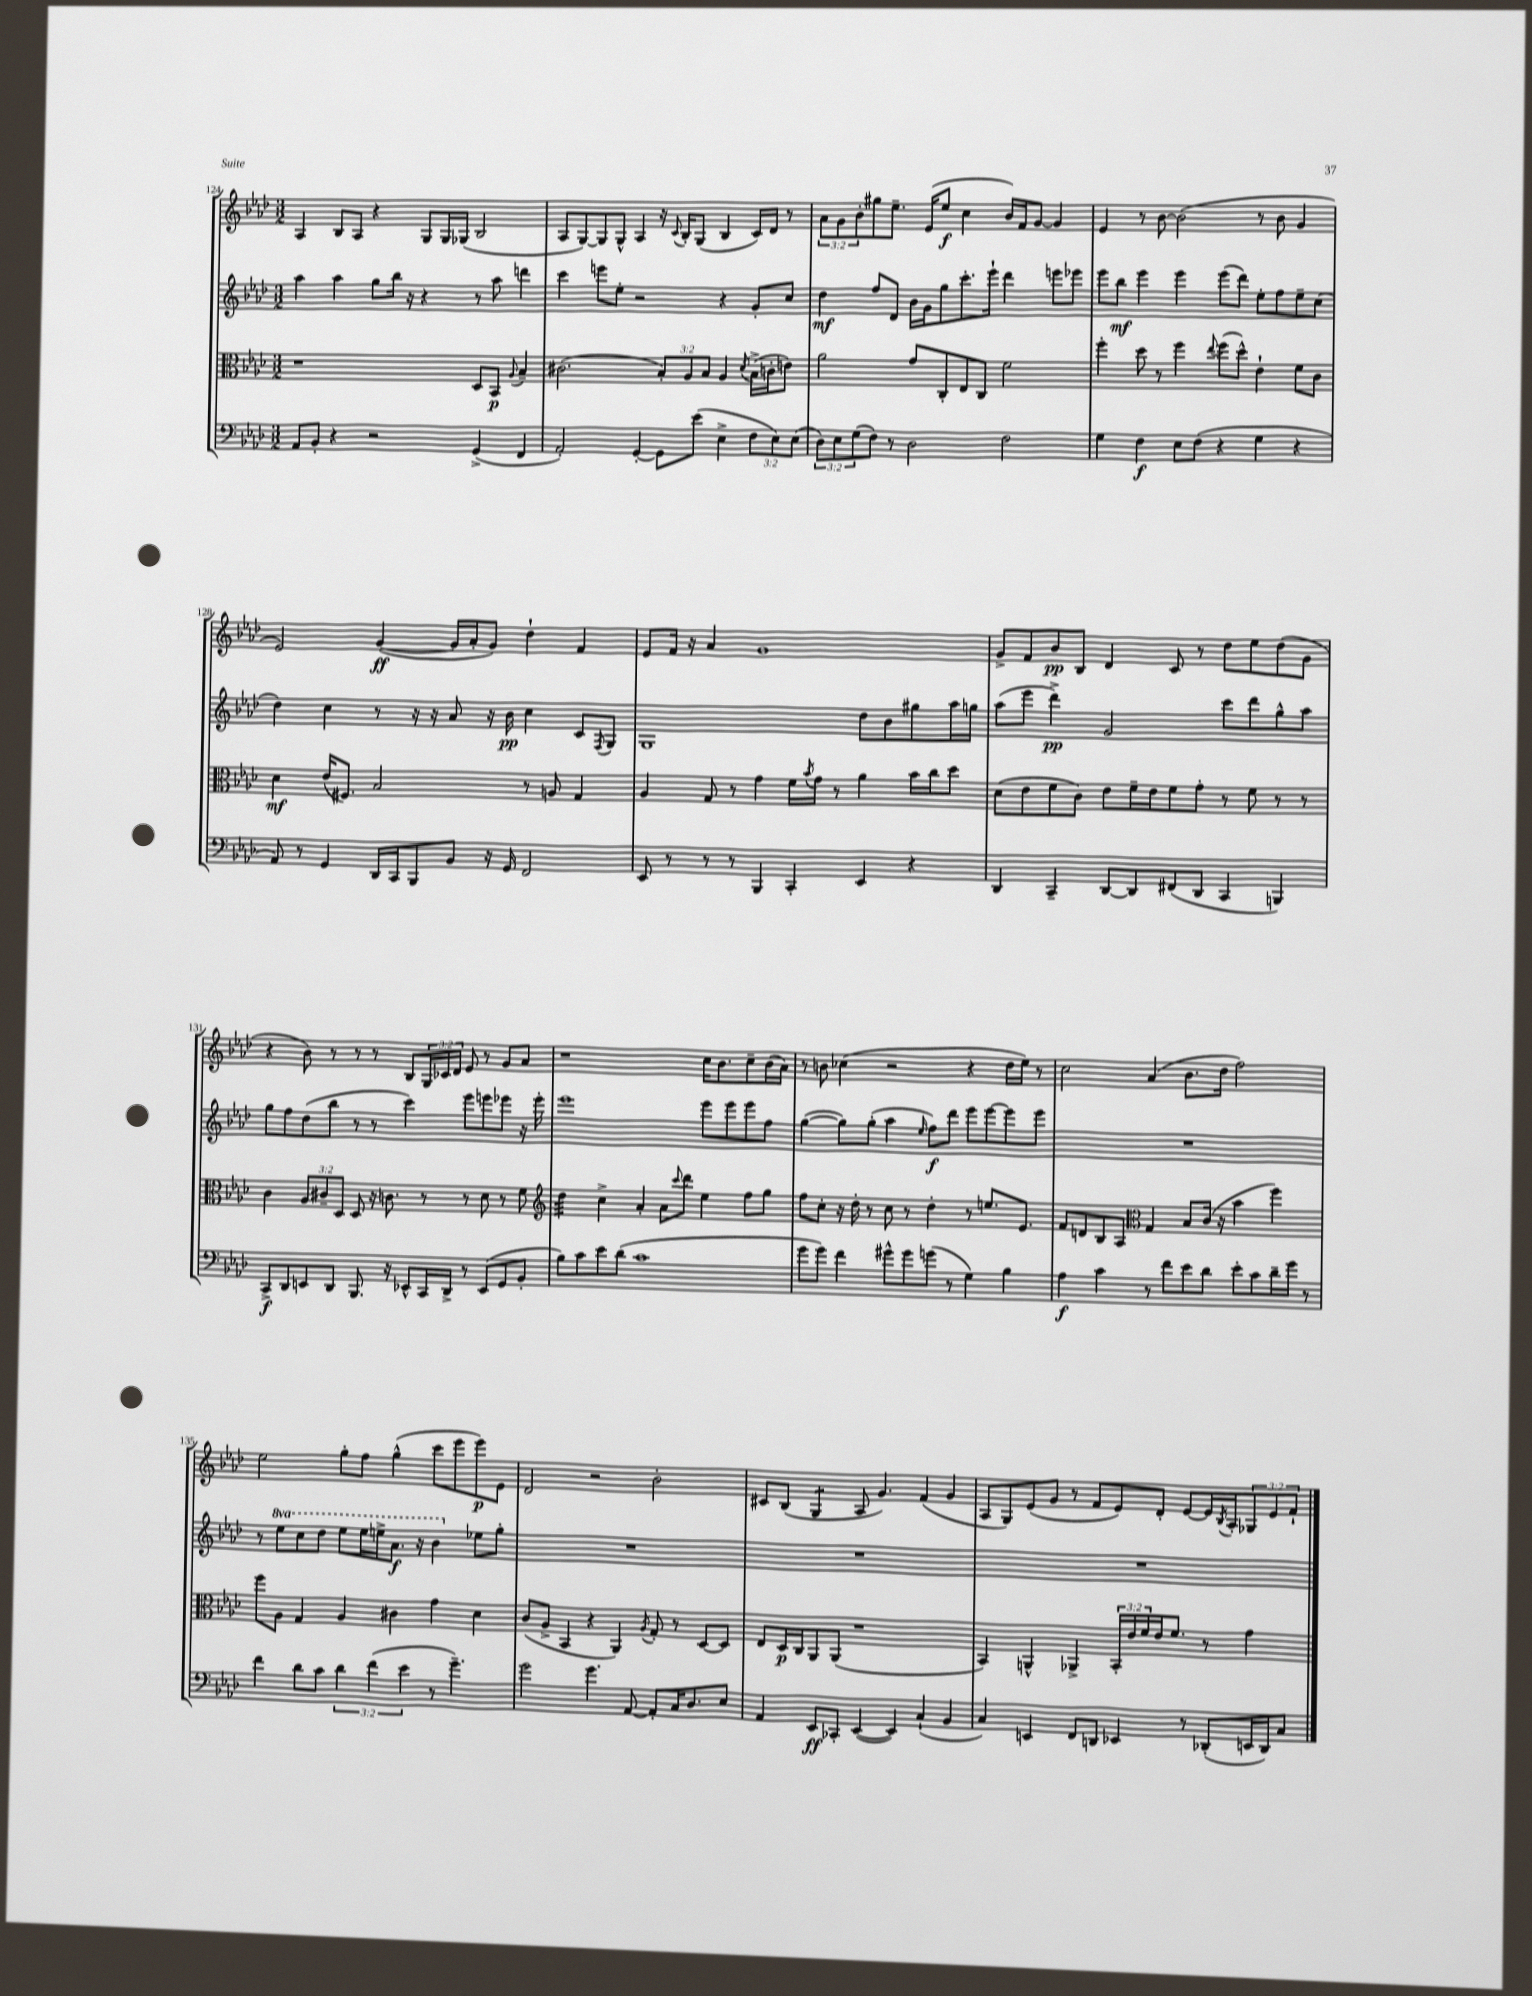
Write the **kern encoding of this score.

**kern	**dynam	**kern	**dynam	**kern	**dynam	**kern	**dynam
*part4	*part4	*part3	*part3	*part2	*part2	*part1	*part1
*staff4	*staff4	*staff3	*staff3	*staff2	*staff2	*staff1	*staff1
*clefF4	*	*clefC3	*	*clefG2	*	*clefG2	*
*k[b-e-a-d-]	*	*k[b-e-a-d-]	*	*k[b-e-a-d-]	*	*k[b-e-a-d-]	*
*M3/2	*	*M3/2	*	*M3/2	*	*M3/2	*
=124	=124	=124	=124	=124	=124	=124	=124
8AA-/L	.	1r	.	4aa-\	.	4A-/	.
8BB-'/J	.	.	.	.	.	.	.
4r	.	.	.	4aa-\	.	8B-/L	.
.	.	.	.	.	.	8A-/J	.
2r	.	.	.	8gg\L	.	4r	.
.	.	.	.	16bb-\Jk	.	.	.
.	.	.	.	16r	.	.	.
.	.	.	.	4r	.	8G/L	.
.	.	.	.	.	.	16G/L	.
.	.	.	.	.	.	(16G-X/JJ	.
(4GG^/	.	8D-/L	.	8r	.	2B-/	.
.	.	8BB-/J	p	8aa-\	.	.	.
.	.	8qqA-/	.	.	.	.	.
4FF/	.	4B-~/	.	4dddn\	.	.	.
=125	=125	=125	=125	=125	=125	=125	=125
2AA-'/)	.	(2.c#X\	.	4ccc\	.	8A-/L	.
.	.	.	.	.	.	[8G/)	.
.	.	.	.	8eeen\L	.	8G/]	.
.	.	.	.	8ee-'\J	.	8G^^/J	.
[4GG'/	.	.	.	2r	.	4A-/	.
8GG\L]	.	12B-'/L)	.	.	.	16r	.
.	.	.	.	.	.	8qqc/	.
.	.	.	.	.	.	16B-'/KL	.
.	.	12A-/	.	.	.	.	.
(8e-\J	.	.	.	.	.	(8G/J	.
.	.	12B-/J	.	.	.	.	.
4E-^\	.	4A-/	.	4r	.	4B-/	.
.	.	8qd-/	.	.	.	.	.
12F\L	.	(16B-^\LL	.	8g'/L	.	16c/LL)	.
.	.	16cn'\J	.	.	.	16d-/JJ	.
12E-\)	.	.	.	.	.	.	.
.	.	8en\J)	.	8cc/J	.	8r	.
(12E-\J	.	.	.	.	.	.	.
=126	=126	=126	=126	=126	=126	=126	=126
12D-\L)	.	2a-\	.	4dd-\	mf	12a-\L	.
12E-\	.	.	.	.	.	12g\	.
(12G\	.	.	.	.	.	12b-'\	.
8F\J)	.	.	.	8ff/L	.	8gg#X\	.
8r	.	.	.	8d-/J	.	8.ee-~\J	.
2D-\	.	8g/L	.	16b-\LL	.	.	.
.	.	.	.	16g\J	.	(16e-/KL	.
.	.	8C'/	.	8gg\	.	8ee-/J	f
.	.	8E-/	.	8.ccc'\	.	4cc\	.
.	.	8C/J	.	.	.	.	.
.	.	.	.	16eee-`\Jk	.	.	.
2F\	.	2f\	.	4ddd-\	.	16b-/LL)	.
.	.	.	.	.	.	16f/J	.
.	.	.	.	.	.	[8g/J	.
.	.	.	.	8eeen\L	.	4g/]	.
.	.	.	.	8eee-X\J	.	.	.
=127	=127	=127	=127	=127	=127	=127	=127
4G\	.	4ff'\	.	8eee-\L	.	4e-/	.
.	.	.	.	8bb-\J	mf	.	.
4F\	f	8dd-\	.	4eee-\	.	8r	.
.	.	8r	.	.	.	[8b-\	.
8E-\L	.	4ff\	.	4eee-\	.	(2b-\]	.
(8F\J	.	.	.	.	.	.	.
.	.	8qqee-/	.	.	.	.	.
4r	.	(8ff\L	.	(8eee-\L	.	.	.
.	.	8dd-^^\J)	.	8ddd-\J)	.	.	.
4G\	.	4e-`\	.	8ee-'\L	.	8r	.
.	.	.	.	8ff\	.	8b-\	.
4r	.	8f\L	.	8ee-~\	.	4g/	.
.	.	8c\J	.	(8cc\J	.	.	.
!!LO:LB:g=z
=128	=128	=128	=128	=128	=128	=128	=128
8AA-/)	.	4d-\	mf	4dd-\)	.	2e-/)	.
8r	.	.	.	.	.	.	.
4GG/	.	(16e-/KL	.	4cc\	.	.	.
.	.	8.F#X/J)	.	.	.	.	.
16DD-/LL	.	2B-/	.	8r	.	([4g/	ff
16CC/J	.	.	.	.	.	.	.
8BBB-/	.	.	.	16r	.	.	.
.	.	.	.	16r	.	.	.
8BB-/J	.	.	.	8a-/	.	16g/LL]	.
.	.	.	.	.	.	16a-'/J	.
16r	.	.	.	16r	.	8g/J)	.
16GG/	.	.	.	16b-\	pp	.	.
2FF/	.	8r	.	4cc\	.	4dd-`\	.
.	.	8An/	.	.	.	.	.
.	.	4G/	.	8c/L	.	4f/	.
.	.	.	.	8qF/	.	.	.
.	.	.	.	8G/J	.	.	.
=129	=129	=129	=129	=129	=129	=129	=129
8EE-/	.	4A-/	.	1G	.	8e-/L	.
8r	.	.	.	.	.	16f/Jk	.
.	.	.	.	.	.	16r	.
8r	.	8G/	.	.	.	4a-/	.
8r	.	8r	.	.	.	.	.
4BBB-/	.	4g\	.	.	.	1g	.
4CC'/	.	16f\LL	.	.	.	.	.
.	.	8qb-/	.	.	.	.	.
.	.	16g\JJ	.	.	.	.	.
.	.	8r	.	.	.	.	.
4EE-/	.	4a-\	.	8dd-\L	.	.	.
.	.	.	.	8b-\	.	.	.
4r	.	16b-\LL	.	8gg#X\	.	.	.
.	.	16cc\J	.	.	.	.	.
.	.	8dd-\J	.	16aa-\L	.	.	.
.	.	.	.	16ggn\JJ	.	.	.
=130	=130	=130	=130	=130	=130	=130	=130
4DD-/	.	(8d-\L	.	(8aa-\L	.	8g^/L	.
.	.	8e-\	.	8eee-\J	.	8f/	.
4CC~/	.	8f\	.	4ddd-^\)	pp	8b-/	pp
.	.	8c\J)	.	.	.	8B-/J	.
[8DD-/L	.	8e-\L	.	2g/	.	4d-/	.
8DD-/]	.	16f~\L	.	.	.	.	.
.	.	16e-\J	.	.	.	.	.
(8FF#X/	.	8f\	.	.	.	8c/	.
8DD-/J	.	8g'\J	.	.	.	8r	.
4CC/	.	8r	.	8ccc\L	.	8dd-\L	.
.	.	8f\	.	8ddd-\	.	8ee-\	.
4BBBn/)	.	8r	.	8gg^^\	.	(8dd-\	.
.	.	8r	.	8aa-\J	.	8g\J	.
!!LO:LB:g=z
=131	=131	=131	=131	=131	=131	=131	=131
8CC^/L	f	4c\	.	8gg\L	.	4r	.
8DD-/	.	.	.	8ff\	.	.	.
8EEn/	.	12A-/L	.	(8dd-\	.	8b-\)	.
.	.	12c#X~/	.	.	.	.	.
8DD-/J	.	.	.	8bb-\J	.	8r	.
.	.	12D-/J	.	.	.	.	.
8.BBB-/	.	8D-/	.	8r	.	8r	.
.	.	16r	.	8r	.	8r	.
16r	.	8.cn\	.	.	.	.	.
8EE-X^^/L	.	.	.	4ccc\)	.	8B-/L	.
16CC/L	.	8r	.	.	.	24G/L	.
.	.	.	.	.	.	24c-X/	.
16DD-^/JJ	.	.	.	.	.	.	.
.	.	.	.	.	.	24d-/JJ	.
8r	.	8r	.	8eee-\L	.	8e-/	.
(8EE-/L	.	8d-\	.	8eeen\	.	8r	.
8GG/	.	8r	.	8eee-X\J	.	8g/L	.
8BB-'/J	.	8f\	.	16r	.	8a-/J	.
.	.	.	.	16eee-'\	.	.	.
=132	=132	=132	=132	=132	=132	=132	=132
*	*	*clefG2	*	*	*	*	*
*	*	*tremolo	*	*	*	*	*
8B-\L)	.	32dd-\LLL	.	1eee-	.	1r	.
.	.	32dd-\	.	.	.	.	.
.	.	32dd-\	.	.	.	.	.
.	.	32dd-\	.	.	.	.	.
8c\	.	32dd-\	.	.	.	.	.
.	.	32dd-\	.	.	.	.	.
.	.	32dd-\	.	.	.	.	.
.	.	32dd-\JJJ	.	.	.	.	.
*	*	*Xtremolo	*	*	*	*	*
8e-\	.	4cc^\	.	.	.	.	.
(8d-\J	.	.	.	.	.	.	.
1c	.	4a-'/	.	.	.	.	.
.	.	8a-\L	.	.	.	.	.
.	.	8qqccc/	.	.	.	.	.
.	.	8ddd-\J	.	.	.	.	.
.	.	4ee-\	.	8eee-\L	.	16cc\KL	.
.	.	.	.	.	.	8.b-\	.
.	.	.	.	8eee-\	.	.	.
.	.	8ff\L	.	8eee-\	.	8cc~\	.
.	.	8gg\J	.	8ff\J	.	(16b-\L	.
.	.	.	.	.	.	16a-\JJ)	.
=133	=133	=133	=133	=133	=133	=133	=133
8g\L	.	8ff\L	.	([4gg\	.	8r	.
8g\J)	.	8cc'\J	.	.	.	8bn\	.
4f\	.	16r	.	8gg\L])	.	(4cc-X\	.
.	.	16dd-'\	.	.	.	.	.
.	.	8r	.	(8gg'\J	.	.	.
8g#X^^\L	.	8cc\	.	4aa-\	.	2r	.
8g#\	.	8r	.	.	.	.	.
.	.	.	.	16qqee-/	.	.	.
(8gn\J	.	4dd-'\	.	8ff\L)	f	.	.
8r	.	.	.	8ddd-\J	.	.	.
4G\)	.	8r	.	8eee-\L	.	4r	.
.	.	8.een/L	.	[8eee-\	.	.	.
4B-\	.	.	.	8eee-\]	.	16dd-\LL	.
.	.	8.e-/J	.	.	.	16ee-\JJ)	.
.	.	.	.	8eee-\J	.	8r	.
=134	=134	=134	=134	=134	=134	=134	=134
4A-\	f	8f/L	.	1.r	.	2cc\	.
.	.	8dn/	.	.	.	.	.
4c\	.	8B-/	.	.	.	.	.
.	.	8A-/J	.	.	.	.	.
*	*	*clefC3	*	*	*	*	*
8r	.	4G/	.	.	.	(4a-/	.
8f\L	.	.	.	.	.	.	.
8e-\	.	8B-/L	.	.	.	8.b-\L	.
8d-\J	.	(16c/Jk	.	.	.	.	.
.	.	16r	.	.	.	16dd-\Jk	.
8e-'\L	.	4b-\	.	.	.	2ff\)	.
8c\	.	.	.	.	.	.	.
16d-~\L	.	4ff\)	.	.	.	.	.
16g\JJ	.	.	.	.	.	.	.
8r	.	.	.	.	.	.	.
!!LO:LB:g=z
=135	=135	=135	=135	=135	=135	=135	=135
4f\	.	8ff\L	.	8r	.	2ee-\	.
*	*	*	*	*8va	*	*	*
.	.	8A-\J	.	8eee-\L	.	.	.
8d-\L	.	4G/	.	8ccc\	.	.	.
8c\J	.	.	.	8ddd-\J	.	.	.
6d-\	.	4A-/	.	8eee-\L	.	8gg'\L	.
.	.	.	.	16eee-\L	.	8ff\J	.
(6f\	.	.	.	.	.	.	.
.	.	.	.	16eeen^\J	.	.	.
.	.	4c#X\	.	8.aa-\J	f	(4gg^^\	.
6e-\	.	.	.	.	.	.	.
.	.	.	.	16r	.	.	.
8r	.	4g\	.	4bb-\	.	8ccc\L	.
4.g~\)	.	.	.	.	.	8eee-\	.
*	*	*	*	*X8va	*	*	*
.	.	4d-\	.	8ee-X\L	.	8eee-\)	p
.	.	.	.	8gg'\J	.	8e-\J	.
=136	=136	=136	=136	=136	=136	=136	=136
2g\	.	(8c/L	.	1.r	.	2d-/	.
.	.	8A-^/J	.	.	.	.	.
.	.	4BB-/	.	.	.	.	.
4.g\	.	4r	.	.	.	2r	.
.	.	4AA-/)	.	.	.	.	.
[8AA-/	.	.	.	.	.	.	.
.	.	8qA-/	.	.	.	.	.
8AA-'/L]	.	8G'/	.	.	.	2b-'\	.
16C/K	.	8r	.	.	.	.	.
8.D-/	.	.	.	.	.	.	.
.	.	[8D-/L	.	.	.	.	.
8E-/J	.	8D-/J]	.	.	.	.	.
=137	=137	=137	=137	=137	=137	=137	=137
4AA-/	.	8E-/L	.	1.r	.	8c#X/L	.
.	.	16D-/L	p	.	.	(8B-/J	.
.	.	16C/J	.	.	.	.	.
*	*	*	*	*	*	*tremolo	*
8EE-/L	ff	8AA-/	.	.	.	8G/L	.
8CC-X'/J	.	(8AA-/J	.	.	.	8G/J	.
*	*	*	*	*	*	*Xtremolo	*
([4EE-/	.	1r	.	.	.	8A-/	.
.	.	.	.	.	.	4.g/)	.
4EE-/])	.	.	.	.	.	.	.
(4C`/	.	.	.	.	.	(4f/	.
4BB-/	.	.	.	.	.	4g/	.
=138	=138	=138	=138	=138	=138	=138	=138
4C/)	.	4BB-/)	.	1.r	.	8A-/L	.
.	.	.	.	.	.	8G/)	.
4EEn/	.	4AAn^^/	.	.	.	(8e-/	.
.	.	.	.	.	.	8g/J	.
8FF/L	.	4AA-X^/	.	.	.	8r	.
8DDn/J	.	.	.	.	.	8f/L	.
4EE-X/	.	24BB-'/LL	.	.	.	8e-/)	.
.	.	24e-/	.	.	.	.	.
.	.	24f/	.	.	.	.	.
.	.	16e-/J	.	.	.	8d-'/J	.
.	.	8.f/J	.	.	.	.	.
8r	.	.	.	.	.	[8e-/L	.
(8DD-X'/L	.	8r	.	.	.	16e-/L]	.
.	.	.	.	.	.	8qB-/	.
.	.	.	.	.	.	16A-'/J	.
16EEn/L	.	4g\	.	.	.	12G-X/	.
16DD-/J)	.	.	.	.	.	.	.
.	.	.	.	.	.	12e-/	.
8C/J	.	.	.	.	.	.	.
.	.	.	.	.	.	12f`/J	.
==	==	==	==	==	==	==	==
*-	*-	*-	*-	*-	*-	*-	*-
